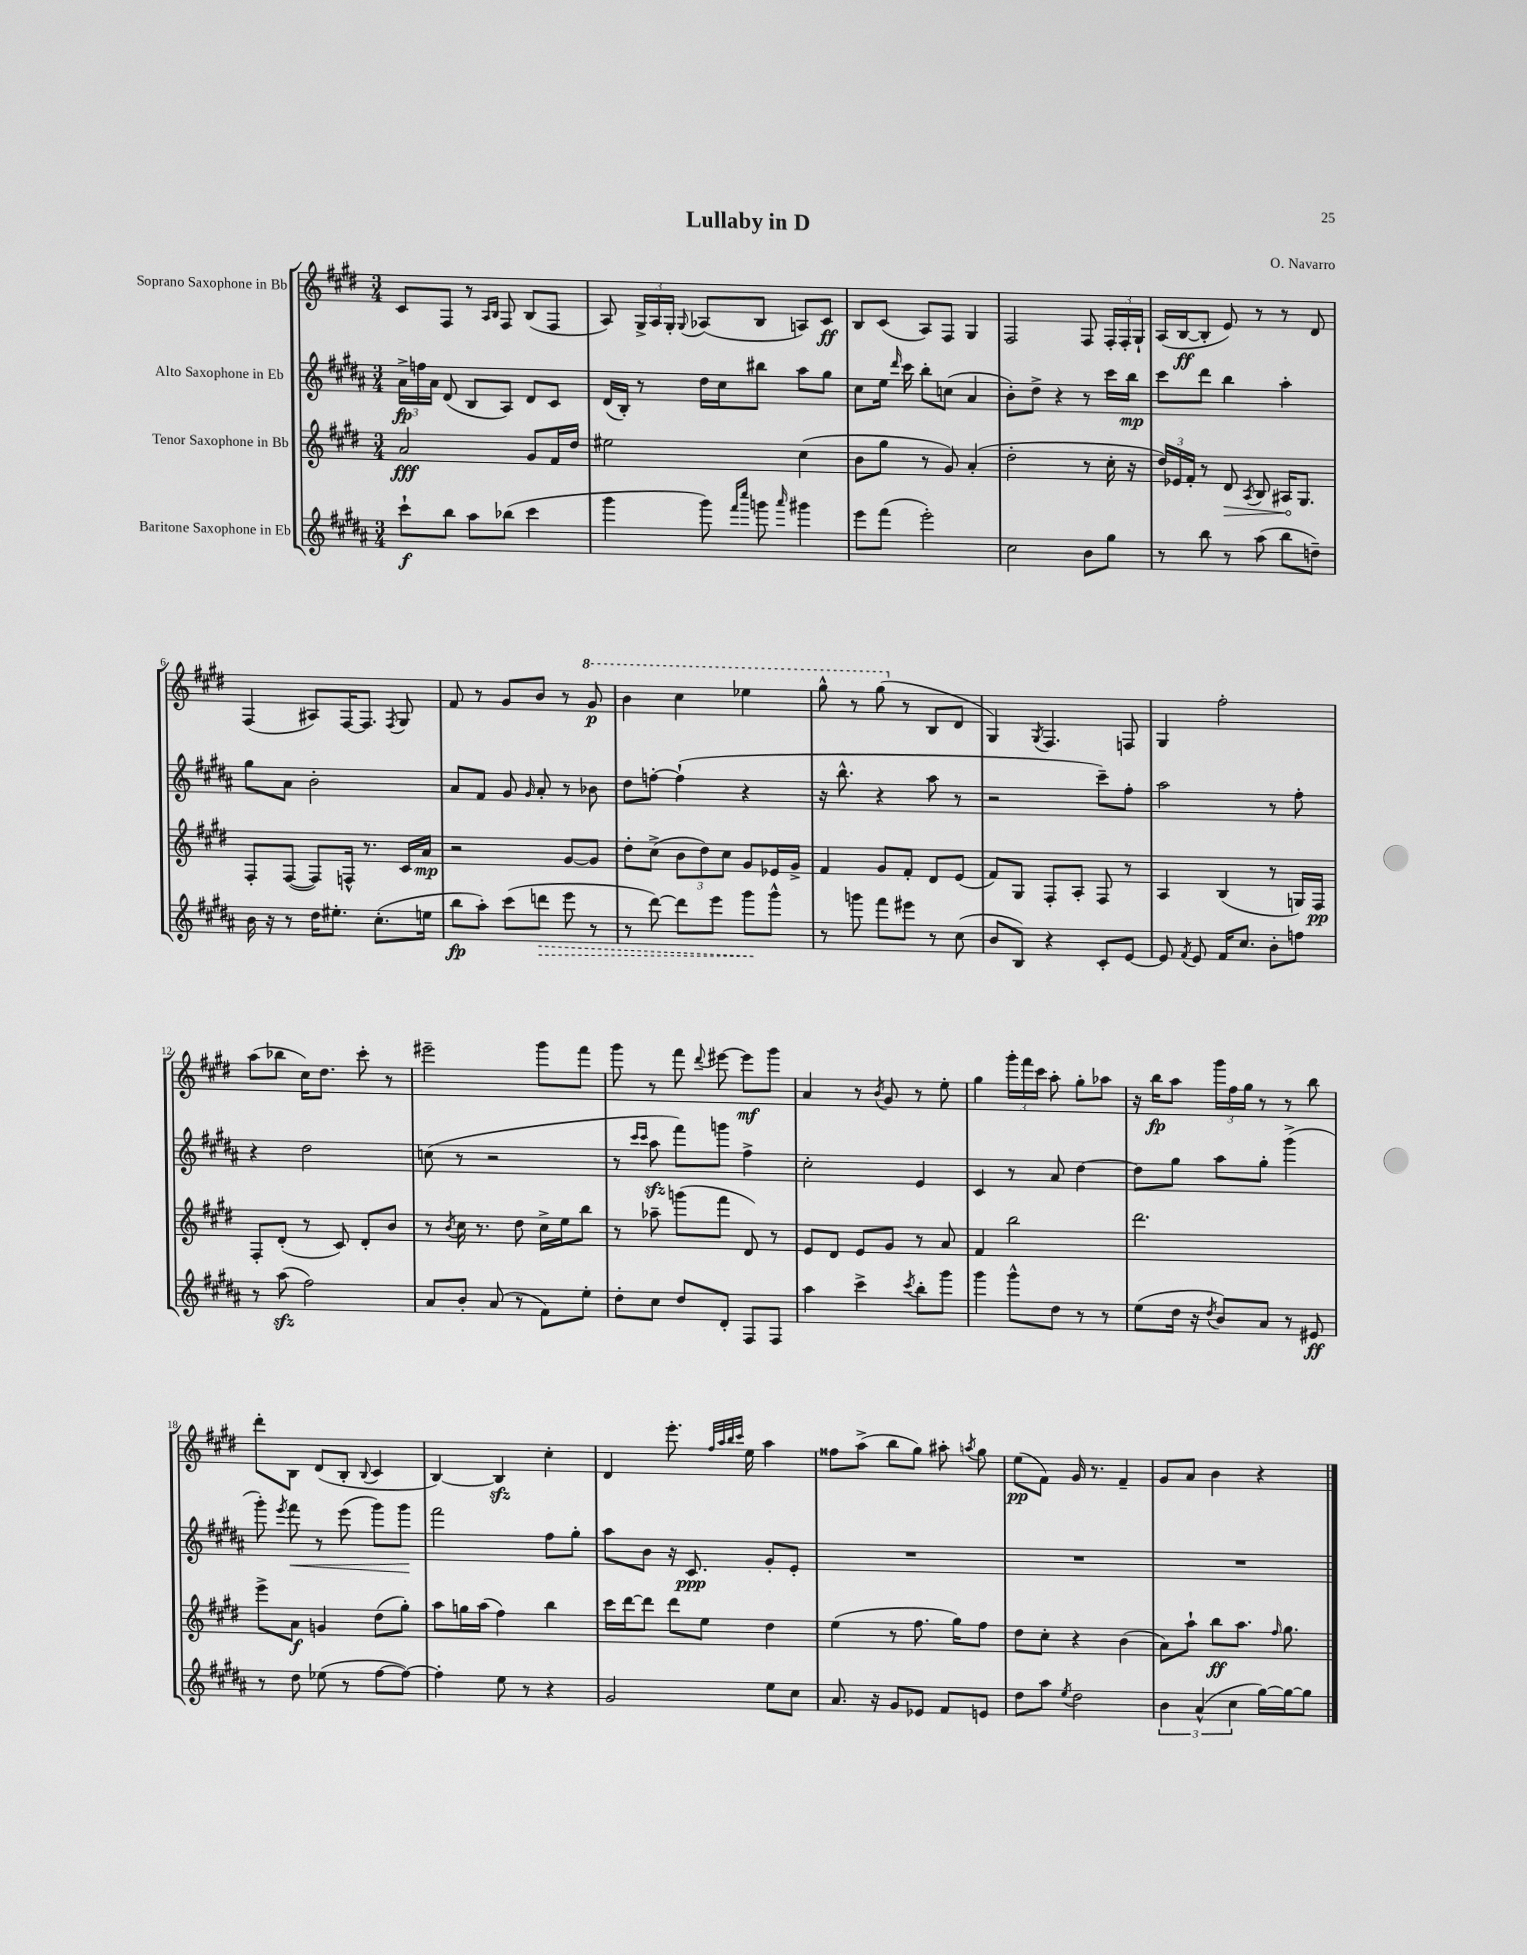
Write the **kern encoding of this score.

**kern	**dynam	**kern	**dynam	**kern	**dynam	**kern	**dynam
*part4	*part4	*part3	*part3	*part2	*part2	*part1	*part1
*staff4	*staff4	*staff3	*staff3	*staff2	*staff2	*staff1	*staff1
*I"Baritone Saxophone in Eb	*	*I"Tenor Saxophone in Bb	*	*I"Alto Saxophone in Eb	*	*I"Soprano Saxophone in Bb	*
*clefG2	*	*clefG2	*	*clefG2	*	*clefG2	*
*k[f#c#g#d#a#]	*	*k[f#c#g#d#]	*	*k[f#c#g#d#a#]	*	*k[f#c#g#d#]	*
*M3/4	*	*M3/4	*	*M3/4	*	*M3/4	*
=1	=1	=1	=1	=1	=1	=1	=1
8ccc#`\L	f	2a/	fff	24a#^\LL	fp	8c#/L	.
.	.	.	.	24ffn\	.	.	.
.	.	.	.	24a#\JJ	.	.	.
8bb\J	.	.	.	(8d#/	.	8F#/J	.
8aa#\L	.	.	.	8B/L	.	8r	.
.	.	.	.	.	.	16qqA/LL	.
.	.	.	.	.	.	16qqB/JJ	.
(8bb-X\J	.	.	.	8A#/J)	.	8F#/	.
4ccc#\	.	8g#/L	.	8d#/L	.	(8B/L	.
.	.	16f#/L	.	8c#/J	.	8F#/J	.
.	.	16dd#/JJ	.	.	.	.	.
=2	=2	=2	=2	=2	=2	=2	=2
4ggg#\	.	2ee#X\	.	(16d#/LL	.	8A/)	.
.	.	.	.	16B'/JJ)	.	.	.
.	.	.	.	8r	.	24G#^/LL	.
.	.	.	.	.	.	24A/	.
.	.	.	.	.	.	24G#'/JJ	.
.	.	.	.	.	.	8qqG#/	.
8ggg#\)	.	.	.	16dd#\LL	.	(8A-X/L	.
.	.	.	.	16cc#\J	.	.	.
16qqfff#/LL	.	.	.	.	.	.	.
16qqcccc#/JJ	.	.	.	.	.	.	.
8gggn\	.	.	.	8bb#X\J	.	8B/J	.
16qqaaa#/	.	.	.	.	.	.	.
4ggg#X\	.	(4cc#\	.	8aa#\L	.	8An/L)	.
.	.	.	.	8gg#\J	.	8c#/J	ff
=3	=3	=3	=3	=3	=3	=3	=3
8eee\L	.	8b\L	.	8cc#\L	.	8B/L	.
(8fff#\J	.	8gg#\J	.	16ee\Jk	.	(8c#/J	.
.	.	.	.	16qqddd#/	.	.	.
.	.	.	.	16ccc#\	.	.	.
2eee'\)	.	8r	.	8bb'\L	.	8A/L)	.
.	.	8g#/)	.	(8ccn\J	.	8F#/J	.
.	.	(4a'/	.	4a#/	.	4G#/	.
=4	=4	=4	=4	=4	=4	=4	=4
2cc#\	.	2dd#'\	.	8b'\L)	.	2F#/	.
.	.	.	.	8dd#^\J	.	.	.
.	.	.	.	4r	.	.	.
8b\L	.	8r	.	8r	.	8F#/	.
8gg#\J	.	16cc#'\	.	16ccc#\LL	.	24F#'/LL	.
.	.	.	.	.	.	24F#'/	.
.	.	16r	.	16bb\JJ	mp	.	.
.	.	.	.	.	.	24G#`/JJ	.
=5	=5	=5	=5	=5	=5	=5	=5
8r	.	24dd#/LL)	.	8ccc#\L	.	(16A/LL	.
.	.	24e-X/	.	.	.	.	.
.	.	.	.	.	.	[16B/J	ff
.	.	24f#'/JJ	.	.	.	.	.
8bb\	.	8r	.	8ddd#\J	.	8B'/J]	.
!	!	!	!LO:HP:b	!	!	!	!
8r	.	8d#/	>	4bb\	.	8e/)	.
.	.	8qA/	.	.	.	.	.
(8aa#\	.	8B/	.	.	.	8r	.
8bb\L	.	16A#X/KL	.	4aa#'\	.	8r	.
.	.	8.G#/J	]	.	.	.	.
8ddn~\J)	.	.	.	.	.	8d#/	.
!!LO:LB:g=z
=6	=6	=6	=6	=6	=6	=6	=6
16b\	.	8F#'/L	.	8gg#\L	.	(4F#/	.
16r	.	.	.	.	.	.	.
8r	.	([8F#/J	.	8a#\J	.	.	.
16dd#\KL	.	8F#/L])	.	2b'\	.	8A#X/L)	.
8.ee#X'\J	.	.	.	.	.	.	.
.	.	16Fn^^/Jk	.	.	.	[16F#/K	.
.	.	8.r	.	.	.	8.F#/J]	.
(8.cc#'\L	.	.	.	.	.	.	.
.	.	.	.	.	.	8qF#/	.
.	.	16c#/LL	.	.	.	8G#/	.
16een\Jk	.	16a/JJ	mp	.	.	.	.
=7	=7	=7	=7	=7	=7	=7	=7
8bb\L	fp	2r	.	8a#/L	.	8f#/	.
8aa#'\J)	.	.	.	8f#/J	.	8r	.
(8ccc#\L	.	.	.	8g#/	.	8g#/L	.
.	.	.	.	16qqg#/	.	.	.
!	!LO:HP:b	!	!	!	!	!	!
8dddn\J	>	.	.	8a#'/	.	8b/J	.
8eee\	.	[8g#/L	.	8r	.	8r	.
*	*	*	*	*	*	*8va	*
8r	.	8g#/J]	.	8b-X\	.	8gg#/	p
=8	=8	=8	=8	=8	=8	=8	=8
8r	.	8dd#'\L	.	8dd#\L	.	4bb\	.
[8ddd#\)	.	(8cc#^\J	.	[8ffn'\J	.	.	.
8ddd#\L]	.	12b\L	.	(4ff`\]	.	4ccc#\	.
.	.	12dd#\)	.	.	.	.	.
8eee\J	.	.	.	.	.	.	.
.	.	12cc#\J	.	.	.	.	.
8ggg#\L	.	8g#/L	.	4r	.	4eee-X\	.
8ggg#^^\J	]	16e-X/L	.	.	.	.	.
.	.	16g#^/JJ	.	.	.	.	.
=9	=9	=9	=9	=9	=9	=9	=9
8r	.	4f#/	.	16r	.	8ggg#^^\	.
.	.	.	.	8.bb^^\	.	.	.
8gggn\	.	.	.	.	.	8r	.
8fff#\L	.	8g#/L	.	4r	.	(8ggg#\	.
*	*	*	*	*	*	*X8va	*
8eee#X\J	.	8f#'/J	.	.	.	8r	.
8r	.	8d#/L	.	8aa#\	.	8B/L	.
(8cc#\	.	(8e/J	.	8r	.	8d#/J	.
=10	=10	=10	=10	=10	=10	=10	=10
8b/L	.	8f#/L)	.	2r	.	4G#/)	.
8B/J)	.	8G#/J	.	.	.	.	.
.	.	.	.	.	.	8qG#/	.
4r	.	8F#'/L	.	.	.	4.F#/	.
.	.	8A'/J	.	.	.	.	.
8c#'/L	.	8F#/	.	8ccc#~\L)	.	.	.
[8e/J	.	8r	.	8ff#'\J	.	8Fn/	.
=11	=11	=11	=11	=11	=11	=11	=11
8e/]	.	4A/	.	2aa#\	.	4G#/	.
8qf#/	.	.	.	.	.	.	.
8e/	.	.	.	.	.	.	.
16f#/KL	.	(4B/	.	.	.	2ff#'\	.
8.cc#/J	.	.	.	.	.	.	.
8b'\L	.	8r	.	8r	.	.	.
8ffn\J	.	16Gn/LL)	.	8ff#'\	.	.	.
.	.	16F#/JJ	pp	.	.	.	.
!!LO:LB:g=z
=12	=12	=12	=12	=12	=12	=12	=12
8r	.	8F#'/L	.	4r	.	(8aa\L	.
(8aa#zz\	.	(8d#'/J	.	.	.	8bb-X\J	.
2ff#\)	.	8r	.	2dd#\	.	16cc#\KL)	.
.	.	.	.	.	.	8.dd#\J	.
.	.	8c#/)	.	.	.	.	.
.	.	8d#'/L	.	.	.	8ccc#'\	.
.	.	8b/J	.	.	.	8r	.
=13	=13	=13	=13	=13	=13	=13	=13
8a#/L	.	8r	.	(8ccn\	.	2eee#X~\	.
.	.	8qb/	.	.	.	.	.
8b'/J	.	16cc#\	.	8r	.	.	.
.	.	8.r	.	.	.	.	.
(8a#/	.	.	.	2r	.	.	.
8r	.	8dd#\	.	.	.	.	.
8f#\L)	.	16cc#^\LL	.	.	.	8ggg#\L	.
.	.	16ee\J	.	.	.	.	.
8ee'\J	.	8bb\J	.	.	.	8fff#\J	.
=14	=14	=14	=14	=14	=14	=14	=14
8dd#'\L	.	8r	.	8r	.	8ggg#\	.
.	.	.	.	16qqccc#/LL	.	.	.
.	.	.	.	16qqccc#/JJ	.	.	.
8cc#\J	.	8aa-X~\	.	8aa#zz\	.	8r	.
8dd#/L	.	(8gggn\L	.	8fff#\L)	.	8fff#\	.
.	.	.	.	.	.	8qqddd#/	.
8d#'/J	.	8fff#\J	.	8gggn\J	.	[8eee#X\	.
8F#/L	.	8d#/)	.	4ff#^\	.	8eee#\L]	mf
8F#/J	.	8r	.	.	.	8ggg#\J	.
=15	=15	=15	=15	=15	=15	=15	=15
4aa#\	.	8e/L	.	2cc#'\	.	4a/	.
.	.	8d#/J	.	.	.	.	.
4ccc#^\	.	8e/L	.	.	.	8r	.
.	.	.	.	.	.	8qb/	.
.	.	8g#/J	.	.	.	8g#/	.
8qccc#/	.	.	.	.	.	.	.
8bb'\L	.	8r	.	4e/	.	8r	.
8ggg#\J	.	8a/	.	.	.	8ee'\	.
=16	=16	=16	=16	=16	=16	=16	=16
4ggg#\	.	4f#/	.	4c#/	.	4gg#\	.
8ggg#^^\L	.	2bb\	.	8r	.	24ggg#'\LL	.
.	.	.	.	.	.	24fff#\	.
.	.	.	.	.	.	24ccc#\JJ	.
8dd#\J	.	.	.	8a#/	.	8aa'\	.
8r	.	.	.	[4dd#\	.	8gg#'\L	.
8r	.	.	.	.	.	8aa-X\J	.
=17	=17	=17	=17	=17	=17	=17	=17
(8ee\L	.	2.ddd#\	.	8dd#\L]	.	16r	.
.	.	.	.	.	.	16bb\KL	fp
16dd#\Jk	.	.	.	8gg#\J	.	8aa\J	.
16r	.	.	.	.	.	.	.
8qdd#/	.	.	.	.	.	.	.
8b/L)	.	.	.	8aa#\L	.	24ggg#\LL	.
.	.	.	.	.	.	24ff#\	.
.	.	.	.	.	.	24gg#\JJ	.
8a#/J	.	.	.	8gg#'\J	.	8r	.
8r	.	.	.	(4ggg#^\	.	8r	.
8e#X/	ff	.	.	.	.	8bb\	.
!!LO:LB:g=z
=18	=18	=18	=18	=18	=18	=18	=18
8r	.	8eee^\L	.	8ggg#'\)	.	8ddd#'\L	.
.	.	.	.	8qeee/	.	.	.
!	!	!	!	!	!LO:HP:b	!	!
8dd#\	.	8a\J	f	8fff#\	<	8B\J	.
(8ee-X\	.	4gn/	.	8r	.	(8d#/L	.
8r	.	.	.	(8eee\	.	8B'/J	.
.	.	.	.	.	.	8qqB/	.
[8ff#\L	.	(8dd#\L	.	8ggg#\L)	.	4c#/	.
8ff#\J_)	.	8gg#'\J)	.	8ggg#\J	.	.	.
.	.	.	.	.	[	.	.
=19	=19	=19	=19	=19	=19	=19	=19
4ff#'\]	.	8aa\L	.	2fff#\	.	[4B/)	.
.	.	16ggn\L	.	.	.	.	.
.	.	(16aa\JJ	.	.	.	.	.
8ee\	.	4ff#\)	.	.	.	4Bzz/]	.
8r	.	.	.	.	.	.	.
4r	.	4bb\	.	8ff#\L	.	4cc#'\	.
.	.	.	.	8gg#'\J	.	.	.
=20	=20	=20	=20	=20	=20	=20	=20
2g#/	.	16ccc#\LL	.	8aa#\L	.	4d#/	.
.	.	[16ddd#\J	.	.	.	.	.
.	.	8ddd#\J]	.	8b\J	.	.	.
.	.	8ddd#\L	.	16r	.	8.eee'\	.
.	.	.	.	8.c#/	ppp	.	.
.	.	8ee\J	.	.	.	.	.
.	.	.	.	.	.	32qqff#/LLL	.
.	.	.	.	.	.	32qqaa/	.
.	.	.	.	.	.	32qqbb/	.
.	.	.	.	.	.	32qqccc#/JJJ	.
.	.	.	.	.	.	16ee\	.
8ee\L	.	4dd#\	.	8g#'/L	.	4aa\	.
8cc#\J	.	.	.	8e'/J	.	.	.
=21	=21	=21	=21	=21	=21	=21	=21
8.a#/	.	(4ee\	.	2.r	.	8ff##X\L	.
.	.	.	.	.	.	(8aa^\J	.
16r	.	.	.	.	.	.	.
8g#/L	.	8r	.	.	.	8bb\L	.
8e-X/J	.	8.ff#\	.	.	.	8gg#\J)	.
8f#/L	.	.	.	.	.	8aa#X'\	.
.	.	16gg#\KL)	.	.	.	.	.
.	.	.	.	.	.	8qaan/	.
8en/J	.	8ff#\J	.	.	.	8gg#\	.
=22	=22	=22	=22	=22	=22	=22	=22
8dd#\L	.	8dd#\L	.	2.r	.	(8ee\L	pp
8aa#\J	.	8cc#'\J	.	.	.	8f#\J)	.
8qee/	.	.	.	.	.	.	.
2dd#\	.	4r	.	.	.	16g#/	.
.	.	.	.	.	.	8.r	.
.	.	(4b\	.	.	.	4f#~/	.
=23	=23	=23	=23	=23	=23	=23	=23
6b\	.	8a\L)	.	2.r	.	8g#/L	.
.	.	8aa`\J	.	.	.	8a/J	.
(6a#^^/	.	.	.	.	.	.	.
.	.	8bb\L	ff	.	.	4b\	.
6cc#\	.	.	.	.	.	.	.
.	.	8.aa\J	.	.	.	.	.
[16gg#\LL)	.	.	.	.	.	4r	.
.	.	16qqff#/	.	.	.	.	.
16gg#\J_	.	8.gg#\	.	.	.	.	.
8gg#\J]	.	.	.	.	.	.	.
==	==	==	==	==	==	==	==
*-	*-	*-	*-	*-	*-	*-	*-
